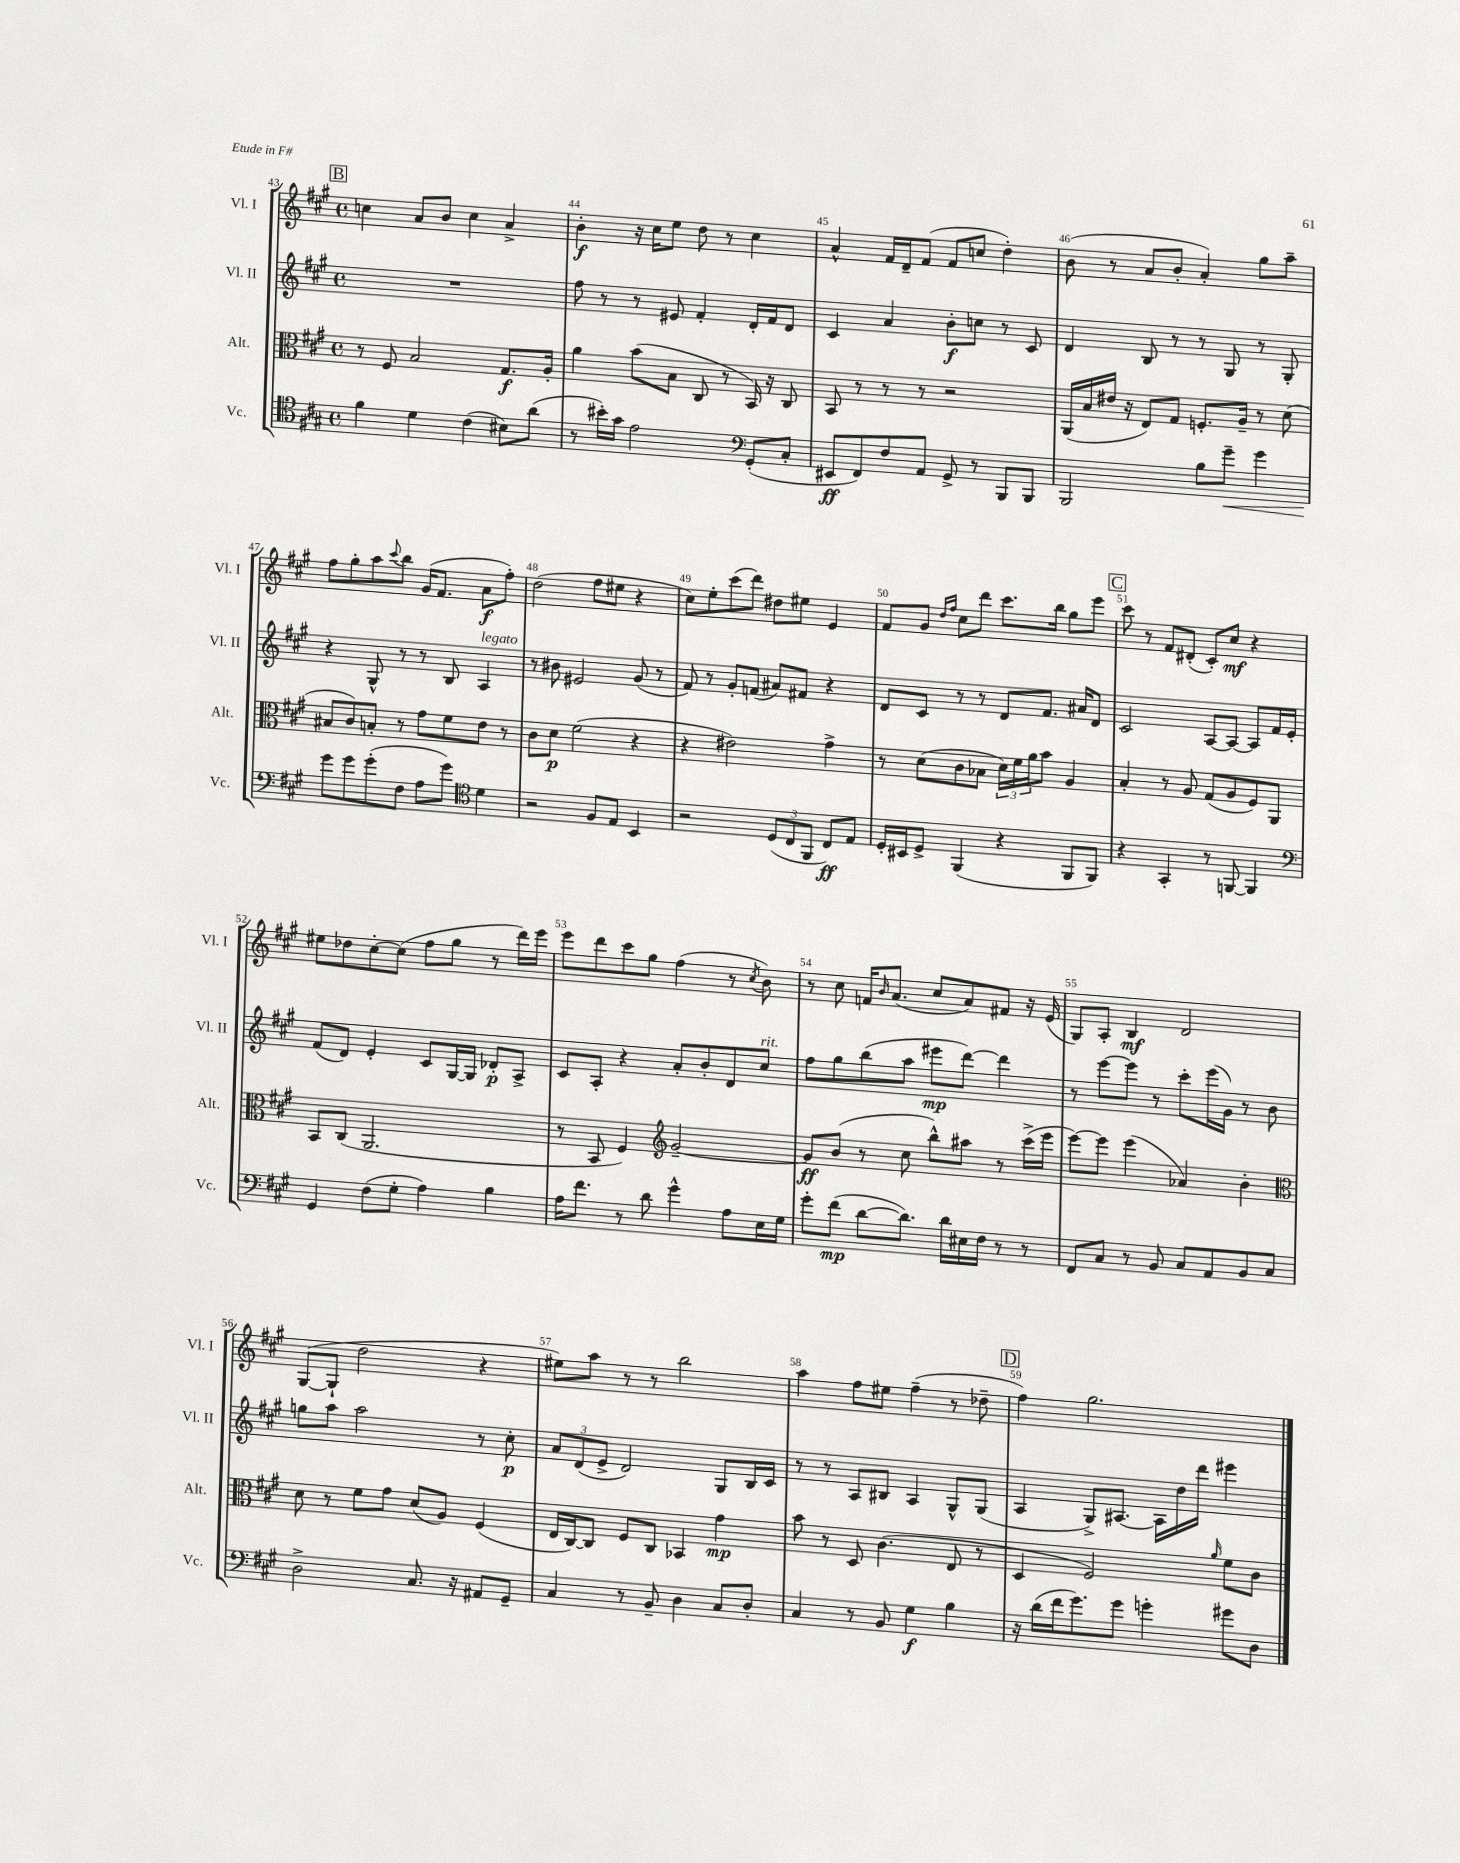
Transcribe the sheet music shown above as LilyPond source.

<<
\new StaffGroup <<
\new Staff = "s0" \with { instrumentName = "Vl. I" shortInstrumentName = "Vl. I" } {
    \clef treble \key a \major \defaultTimeSignature \time 4/4
    \mark \markup { \box "B" } c''4 a'8 b'8 c''4 a'4-> |
    b'4-.\f r16 cis''16 e''8 d''8 r8 cis''4 |
    a'4-^ fis'16 d'16-- fis'8( fis'8 c''8 d''4-.) |
    b'8( r8 a'8 b'8-. a'4-.) gis''8 a''8-- |
    fis''8 gis''8-. a''8 \appoggiatura { cis'''8 } b''8 gis'16( fis'8. a'8\f fis''8-.) |
    d''2( fis''8 eis''8 r4 |
    cis''8) e''8-. cis'''8( d'''8) dis''8 eis''8 e'4 |
    fis'8 gis'8 \grace { d''16 fis''16 } cis''8 d'''8 cis'''8. b''16 gis''8 e'''8 |
    \mark \markup { \box "C" } cis'''8 r8 fis'8 dis'8-.( cis'8-.) cis''8\mf r4 |
    eis''8 des''8 cis''8~-. cis''8( fis''8 gis''8 r8 d'''16) e'''16 |
    e'''8 d'''8 cis'''8 gis''8 fis''4( r8 \acciaccatura { cis''8 } b'8) |
    r8 cis''8 f'16 \grace { b'16 } a'8.( cis''8 a'8) fis'8 r16 e'16( |
    gis8) a8-. b4\mf d'2 |
    gis8~( gis8-! d''2 r4 |
    eis''8) a''8 r8 r8 b''2 |
    a''4 fis''8 eis''8 fis''4--( r8 des''8-- |
    \mark \markup { \box "D" } fis''4) gis''2. \bar "|." |
}
\new Staff = "s1" \with { instrumentName = "Vl. II" shortInstrumentName = "Vl. II" } {
    \clef treble \key a \major \defaultTimeSignature \time 4/4
    \mark \markup { \box "B" } R1 |
    fis''8 r8 r8 eis'8 fis'4-. d'16-. fis'16 d'8 |
    cis'4 a'4 b'8-.\f c''8 r8 cis'8 |
    d'4 b8 r8 r8 gis8 r8 gis8-. |
    r4 gis8-^ r8 r8 b8 a4^\markup { \italic "legato" } |
    r8 bis'8 eis'2 gis'8( r8 |
    fis'8) r8 gis'8-. f'8( ais'8) fis'8 r4 |
    d'8 cis'8 r8 r8 d'8 fis'8. ais'16 d'8 |
    \mark \markup { \box "C" } cis'2 a8~ a8~ a8 fis'16 e'16-. |
    fis'8( d'8) e'4-. cis'8 gis16~ gis16 des'8-.\p a8-> |
    cis'8 a8-. r4 a'8-. b'8-. d'8 cis''8^\markup { \italic "rit." } |
    fis''8 gis''8 b''8( a''8 eis'''8\mp d'''8~) d'''4 |
    r8 e'''8~ e'''8 r8 cis'''8-. e'''16( gis'16) r8 b'8 |
    g''8 a''8 a''2 r8 cis''8-.\p |
    \tuplet 3/2 { a'8 d'8( e'8-> } d'2) gis8 b16 cis'16 |
    r8 r8 a8 bis8 a4 gis8-^ gis8( |
    \mark \markup { \box "D" } a4 gis8->) ais8.~ ais16 d''16 d'''16 eis'''4 \bar "|." |
}
\new Staff = "s2" \with { instrumentName = "Alt." shortInstrumentName = "Alt." } {
    \clef alto \key a \major \defaultTimeSignature \time 4/4
    \mark \markup { \box "B" } r8 fis8 b2 gis8.\f a16-. |
    a'4 b'8( b8 cis8 r8 b,16) r16 cis8 |
    b,8 r8 r8 r8 r2 |
    a,16( b16 eis'16 r16 e8) gis8 f8.-. a16-- r8 d'8( |
    bis8 cis'8) b8-. r8 gis'8 fis'8 e'8 r8 |
    cis'8 d'8\p fis'2( r4 |
    r4 eis'2) gis'4-> |
    r8 d'8( cis'8 bes8 \tuplet 3/2 { d'16) fis'16 a'16 } b'8 a4 |
    \mark \markup { \box "C" } b4-. r8 a8 gis8( a8 fis8) a,8 |
    b,8 cis8( a,2. |
    r8 b,8 fis4) \clef treble gis'2~-- |
    gis'8\ff b'8( r8 cis''8 b''8-^) ais''8 r8 cis'''16->( e'''16 |
    e'''8~) e'''8 e'''4( aes'4) b'4-. |
    \clef alto d'8 r8 fis'8 gis'8 d'8( a8) fis4( |
    e16 cis16~) cis8 fis8 cis8 bes,4 gis'4\mp |
    b'8 r8 d8 cis'4.( e8 r8 |
    \mark \markup { \box "D" } d4 fis2) \grace { a'16 } fis'8 cis'8 \bar "|." |
}
\new Staff = "s3" \with { instrumentName = "Vc." shortInstrumentName = "Vc." } {
    \clef tenor \key a \major \defaultTimeSignature \time 4/4
    \mark \markup { \box "B" } fis'4 d'4 cis'4( bis8) a'8( |
    r8 bis'16-.) gis'16 e'2 \clef bass gis,8-.( cis8-. |
    eis,8\ff fis,8) fis8 a,8 gis,8-> r8 b,,8 b,,8 |
    b,,2 b8 gis'8--\< gis'4 |
    gis'8\! gis'8 gis'8-.( fis8 a8 gis'8) \clef tenor d'4 |
    r2 fis8 e8 b,4 |
    r2 \tuplet 3/2 { d8( cis8 fis,8 } cis8\ff) e8 |
    d16-. bis,16 d8-> fis,4( r4 fis,8 fis,8) |
    \mark \markup { \box "C" } r4 gis,4-. r8 f,8~ f,4 |
    \clef bass gis,4 fis8( gis8-. a4) b4 |
    a16 fis'8. r8 d'8 gis'4-^ a8 e16 gis16 |
    gis'8-. fis'8\mp( d'8~ d'8.) d'16 eis16 fis16 r8 r8 |
    fis,8 cis8 r8 b,8 cis8 a,8 b,8 cis8 |
    d2-> cis8. r16 ais,8 gis,8-- |
    cis4 r8 b,8-- d4 cis8 d8-. |
    cis4 r8 b,8 gis4\f b4 |
    \mark \markup { \box "D" } r16 d'16( fis'16 gis'8.) gis'8 g'4-. gis'8 d8 \bar "|." |
}
>>
>>
\layout { \context { \Score currentBarNumber = #43 \override BarNumber.break-visibility = ##(#f #t #t) barNumberVisibility = #all-bar-numbers-visible } }
